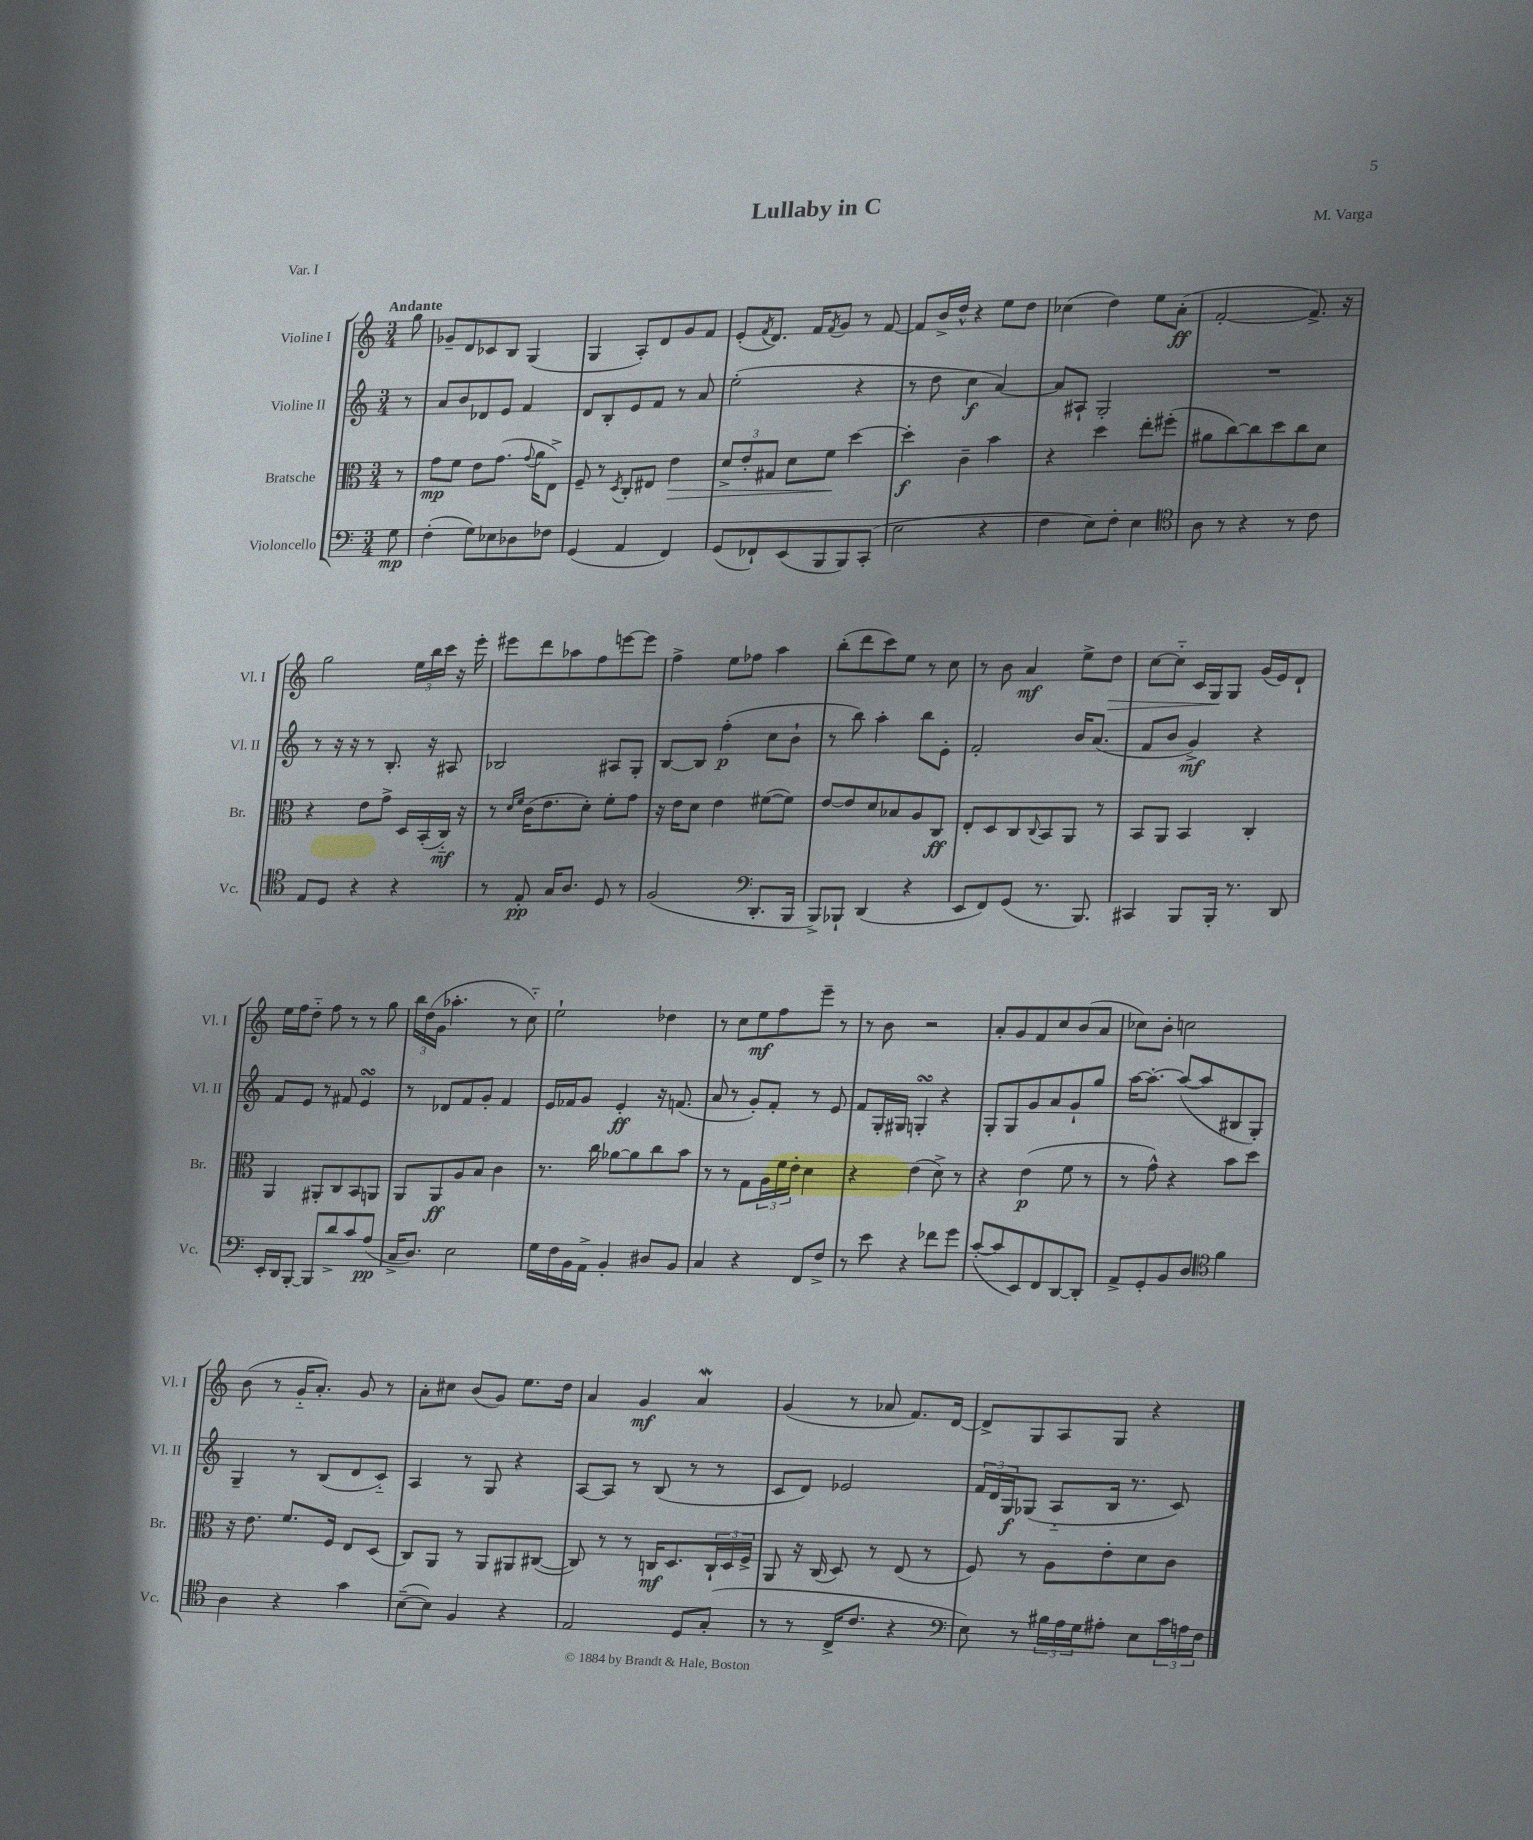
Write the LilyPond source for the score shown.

\header { title = "Lullaby in C" composer = "M. Varga" piece = "Var. I" }
<<
\new StaffGroup <<
\new Staff = "s0" \with { instrumentName = "Violine I" shortInstrumentName = "Vl. I" } {
    \clef treble \key c \major \numericTimeSignature \time 3/4 \partial 8 \tempo "Andante"
    g''8 |
    ges'8-- d'8 ces'8 b8 g4( |
    g4 a8-.) d'8 g'8 f'8 |
    e'8-.( \acciaccatura { f'8 } d'8.) f'16 \acciaccatura { f'8 } g'8 r8 f'8~ |
    f'8 b'16-> d''16-^ r4 e''8 d''8 |
    ces''4( d''4) e''8 a'8-.\ff( |
    f'2~-. f'8.->) r16 |
    g''2 \tuplet 3/2 { e''16 b''16 c'''16 } r16 e'''16-. |
    eis'''8 d'''8 aes''8 f''8 e'''8~ e'''8 |
    f''4-> e''8 fes''8 a''4 |
    b''8-.( d'''8 c'''8) e''8 r8 c''8 |
    r8 b'8 a'4\mf e''8-> d''8\> |
    c''8~ c''8-_ c'16 g16\! g8 g'16( e'16) d'8-! |
    e''16 f''16 d''8-_ f''8 r8 r8 g''8 |
    \tuplet 3/2 { b''16 d''16( g'16 } aes''4.-. r8 c''8-_) |
    e''2-! des''4 |
    r8 c''8 e''8\mf f''8 e'''8-- r8 |
    r8 b'8 r2 |
    a'8-. g'8 f'8 c''8 b'8( a'8 |
    ces''8) b'8-. c''2 |
    b'8( r8 g'16-_ a'8.-.) g'8 r8 |
    a'8-. cis''8 b'8( g'8) e''8. d''16 |
    a'4 g'4\mf a'4\mordent |
    g'4( r8 aes'8 f'8.) d'16~ |
    d'8-> g8 a8 g8 r4 \bar "|." |
}
\new Staff = "s1" \with { instrumentName = "Violine II" shortInstrumentName = "Vl. II" } {
    \clef treble \key c \major \numericTimeSignature \time 3/4 \partial 8
    r8 |
    a'8 b'8 des'8 e'8 f'4 |
    d'8 b8-. e'8 f'8 r8 a'8 |
    e''2-.( r4 |
    r8 d''8 c''4\f a'4~) |
    a'8 ais8-! g2-. |
    R2. |
    r8 r16 r16 r8 b8.-. r16 ais8 |
    bes2 ais8 g8-. |
    b8~ b8 f''4-.\p( c''8 b'8-! |
    r8 b''8) a''4-. b''8 e'8-. |
    f'2-. b'16 a'8.( |
    f'8 b'8 g'4->\mf) r4 |
    f'8 e'8 r8 fis'8 e'4\turn |
    r8 des'8 f'8 g'8-. f'4 |
    e'16 fes'16 g'8 e'4-.\ff r16 f'8.( |
    a'8 r8 g'8-.) f'8-. r8 e'8 |
    f'8 g16-. gis16 g4-.\turn r4 |
    g8-. g8 g'8 a'8 g'8-! g''8 |
    a''16~ a''8.~-. a''8~( a''8 bis8 g8-.) |
    g4-- r8 b8( d'8 c'8-_) |
    a4 r8 g8 r4 |
    a8~ a8 r8 b8( r8 r8 |
    c'8 d'8) ees'2 |
    \tuplet 3/2 { f'16 d'16 g16\f } ges8( a8-_ b16 r8. c'8) \bar "|." |
}
\new Staff = "s2" \with { instrumentName = "Bratsche" shortInstrumentName = "Br." } {
    \clef alto \key c \major \numericTimeSignature \time 3/4 \partial 8
    r8 |
    g'8\mp f'8 e'8 g'8.( \appoggiatura { g'8 } a'16 e8->) |
    f8-- r8 \acciaccatura { d8 } c8-. eis8 e'4\> |
    \tuplet 3/2 { d'8-> e'8-. gis8 } d'8 f'8\! d''4~ |
    d''4-.\f c'4-- b'4 |
    r4 d''4 e''8-. fis''8-.( |
    ais'8 c''8~) c''8 d''8 c''8 d'8 |
    r4 e'8 g'8-> d16 b,16-.( c16-_\mf) r16 |
    r8 \grace { d'16 f'16 } c'16( e'8. d'8-.) f'8-. g'8 |
    r16 e'16 d'8 e'4 fis'8~( fis'8) |
    e'8~ e'8 d'8 bes8 a8 c8\ff |
    e8-. d8 c8 \appoggiatura { c8 } b,8 a,8 r8 |
    b,8 a,8 b,4 c4-. |
    a,4 ais,8-. c8 b,8 a,8 |
    a,8 a,8\ff a8 b8 c'4 |
    r8. c''16 aes'8~ aes'8 c''8 b'8 |
    r8 r8 g8 \tuplet 3/2 { a16 f'16 e'16-. } d'4 |
    r4 e'4( d'8->) r8 |
    r4 e'4\p( f'8 r8 |
    r8 g'8-^) r4 b'8 d''8 |
    r16 e'8. f'8. f16 e8 d8( |
    c8) a,8 r8 a,8 ais,8 cis8~( |
    cis8) r8 r8 c16\mf d8. \tuplet 3/2 { c16-! d16 f16-> } |
    a,8 r16 c16( d8) r8 e8( r8 |
    f8) r8 a8 e'8-. d'8 c'8 \bar "|." |
}
\new Staff = "s3" \with { instrumentName = "Violoncello" shortInstrumentName = "Vc." } {
    \clef bass \key c \major \numericTimeSignature \time 3/4 \partial 8
    g8\mp |
    f4-.( g8) ees8 des8 fes8 |
    g,4( a,4 f,4) |
    g,8( fes,8-!) e,8( b,,8 b,,8) c,8-.( |
    e2 r4 |
    f4 e8) f8-. e4 |
    \clef tenor a8 r8 r4 r8 c'8 |
    e8 d8 r4 r4 |
    r8 e8-.\pp g16 a8. d8 r8 |
    f2( \clef bass d,8.-. b,,16 |
    b,,8->) bes,,8-! d,4( r4 |
    e,8 f,8) g,8( r8. b,,8.) |
    cis,4 b,,8 b,,16-. r8. d,8 |
    e,16-. d,16 b,,8~-. b,,8 d'8-> c'8 a8\pp( |
    c16-> d8.) e2 |
    g16 f16 b,16 a,16-> b,4-. dis8 b,8 |
    c4 r4 f,8 f8-> |
    r8 e'8 r4 fes'8 g'8 |
    c'8~-.( c'8 e,8) f,8 d,8~ d,8-. |
    a,8-> g,8-. b,8 d8 \clef tenor f'4 |
    a4 r4 g'4 |
    b8~--( b8) f4 r4 |
    e2 d8 g8-.( |
    r8 r8 c16-> c'8. r4 |
    \clef bass e8) r8 \tuplet 3/2 { bis16 a16 g16 } ais8-. e8 \tuplet 3/2 { c'16 a16 f16 } \bar "|." |
}
>>
>>
\layout { \context { \Score \remove "Bar_number_engraver" } }
